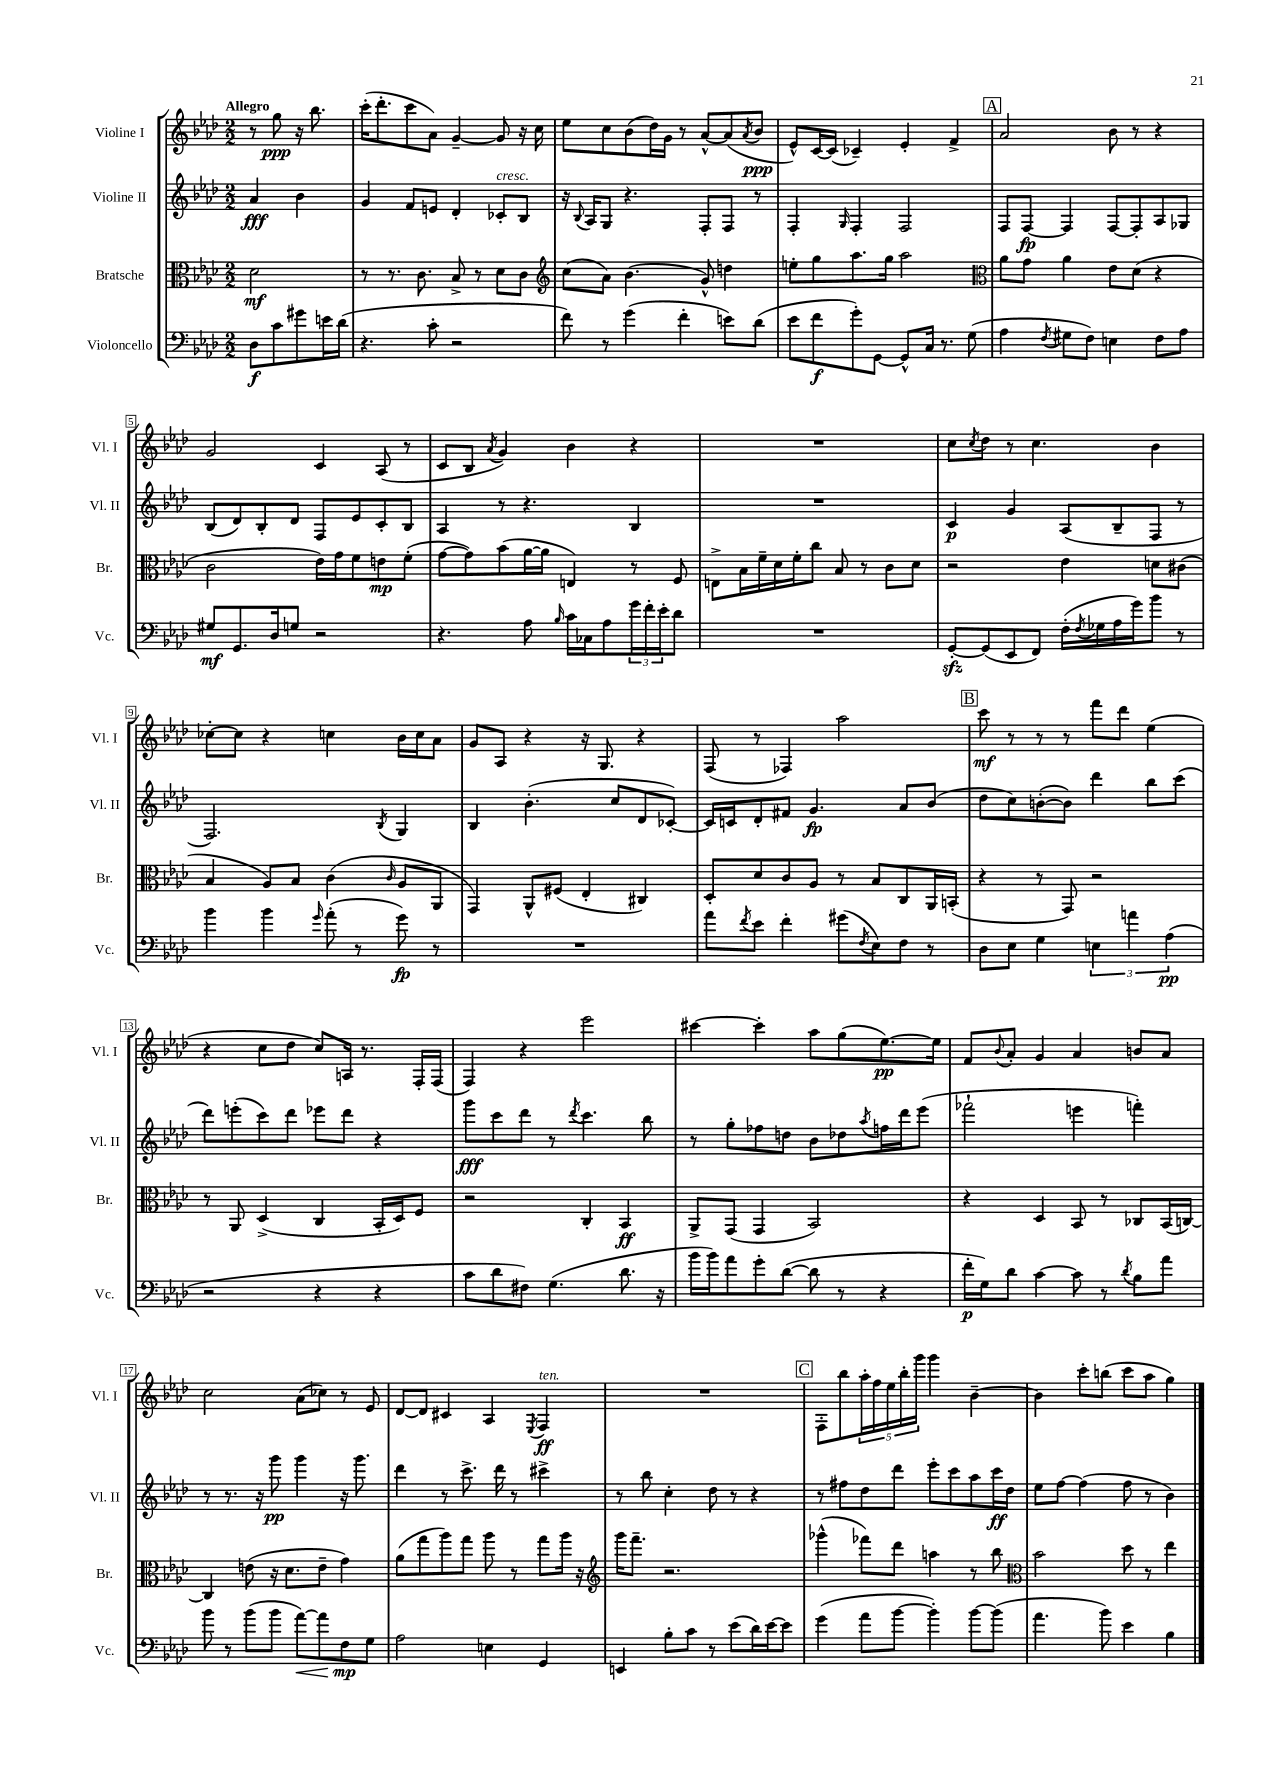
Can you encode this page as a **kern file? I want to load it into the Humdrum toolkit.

**kern	**kern	**kern	**kern
*staff4	*staff3	*staff2	*staff1
*clefF4	*clefC3	*clefG2	*clefG2
*k[b-e-a-d-]	*k[b-e-a-d-]	*k[b-e-a-d-]	*k[b-e-a-d-]
*M2/2	*M2/2	*M2/2	*M2/2
8D-	2d-	4a-	8r
8c	.	.	8gg
8g#	.	4b-	16r
.	.	.	8.bb-
16e	.	.	.
(16d-	.	.	.
=	=	=	=
4.r	8r	4g	(16ccc'
.	.	.	8.ddd-'
.	8.r	.	.
.	.	8f	8ccc
.	8.c	.	.
8c'	.	8e	8a-)
2r	8B-^	4d-'	[4g~
.	8r	.	.
.	8d-	8c-'	8g]
.	8c	8B-	16r
.	.	.	16cc
=	=	=	=
*	*clefG2	*	*
8f)	(8cc	16r	8ee-
.	.	8qqB-	.
.	.	16A-	.
8r	8a-)	8G	8cc
(4g	(4.b-	4.r	(8b-
.	.	.	16dd-)
.	.	.	16g
4f'	.	.	8r
.	8g^^)	8F'	[8a-^^
8e)	4dd	8F	(8a-]
.	.	.	8qa-
(8d-	.	8r	8b-
=	=	=	=
8e-	8ee'	4F'	8e-^^)
8f	8gg	.	[16c
.	.	.	(16c]
.	.	16qqG	.
8g')	8.aa-	4F'	4c-~)
[8GG	.	.	.
.	16gg	.	.
8GG^^]	2aa-	2F	4e-'
16C	.	.	.
8.r	.	.	.
.	.	.	4f^
(8G	.	.	.
=	=	=	=
*	*clefC3	*	*
4A-	8a-	8F	2a-
.	8g	[8F	.
8qF	.	.	.
8G#	4a-	4F]	.
8F)	.	.	.
4E	8e-	[8F	8b-
.	(8d-	8F']	8r
8F	4r	8A-	4r
8A-	.	8G-	.
=	=	=	=
8G#	2c	(8B-	2g
8.GG	.	8d-)	.
.	.	8B-'	.
16D-	.	.	.
8G	.	8d-	.
2r	16e-)	8F	4c
.	16g	.	.
.	8f	8e-	.
.	8e	8c'	(8A-
.	(8f'	8B-	8r
=	=	=	=
4.r	[8g	4A-	8c
.	8g])	.	8B-
.	.	.	8qa-
.	(8b-	8r	4g)
8A-	[16a-	4.r	.
.	16a-]	.	.
16qqB-	.	.	.
16c	4E)	.	4b-
16C-	.	.	.
8A-	.	.	.
24g	8r	4B-	4r
24f'	.	.	.
24e-'	.	.	.
8d-	8F	.	.
=	=	=	=
1r	8E^	1r	1r
.	16B-	.	.
.	16f~	.	.
.	16d-	.	.
.	16f'	.	.
.	8cc	.	.
.	8B-	.	.
.	8r	.	.
.	8c	.	.
.	8d-	.	.
=	=	=	=
[8GG'	2r	4c	8cc
.	.	.	8qcc
(8GG]	.	.	8dd-
8EE-	.	4g	8r
8FF)	.	.	4.cc
(16F'	4e-	(8A-	.
8qF	.	.	.
16G-	.	.	.
16A-	.	8B-~	.
16g)	.	.	.
8b-	8d	8F	4b-
8r	(8c#	8r	.
=	=	=	=
4b-	4B-	2.F)	[8cc-'
.	.	.	8cc-]
4b-	8A-)	.	4r
.	8B-	.	.
16qqg	.	.	.
(8a-'	(4c	.	4cc
8r	.	.	.
.	16qqc	8qB-	.
8g)	8A-	4G	16b-
.	.	.	16cc
8r	8AA-	.	8a-
=	=	=	=
1r	4GG)	4B-	8g
.	.	.	8A-
.	8AA-^^	(4.b-'	4r
.	(8F#	.	.
.	4E-'	.	16r
.	.	.	8.G
.	.	8cc	.
.	4C#)	8d-	4r
.	.	[8c-')	.
=	=	=	=
8a-	8D-'	16c-]	(8F
.	.	16c	.
8qf	.	.	.
8e-	8d-	8d-'	8r
4f'	8c	8f#	4F-)
.	8A-	4.g	.
(8g#	8r	.	2aa-
8qF	.	.	.
8E-)	8B-	.	.
8F	8C	8a-	.
8r	16AA-	(8b-	.
.	(16BB'	.	.
=	=	=	=
8D-	4r	8dd-	8ccc
8E-	.	8cc)	8r
4G	8r	([8b'	8r
.	8GG)	8b])	8r
6E	2r	4ddd-	8fff
.	.	.	8ddd-
6a	.	.	.
.	.	8bb-	(4ee-
(6A-	.	.	.
.	.	(8ccc	.
=	=	=	=
2r	8r	8ddd-)	4r
.	8AA-	(8eee'	.
.	(4D-^	8ccc)	8cc
.	.	8ddd-	8dd-
4r	4C	8eee-	8cc)
.	.	8ddd-	16A
.	.	.	8.r
4r	16BB-'	4r	.
.	16D-)	.	.
.	8F	.	16F'
.	.	.	(16F
=	=	=	=
8c	2r	8ggg	4F)
8d-	.	8ccc	.
8F#)	.	8ddd-	4r
(4.G	.	8r	.
.	.	8qddd-	.
.	4C'	4.ccc	2eee-
8.d-	4BB-	.	.
.	.	8bb-	.
16r	.	.	.
=	=	=	=
16b-	8AA-^	8r	[4ccc#
16b-)	.	.	.
8a-	(8GG	8gg'	.
8g'	4GG	8ff-	4ccc#']
([8d-	.	8dd	.
8d-]	2BB-)	8b-	8aa-
8r	.	8dd-	(8gg
.	.	8qaa-	.
4r	.	16ff	[8.ee-)
.	.	16ddd-	.
.	.	(8eee-	.
.	.	.	16ee-]
=	=	=	=
16f'	4r	2fff-`	8f
16G)	.	.	.
.	.	.	8qqb-
8d-	.	.	8a-'
[4c	4D-	.	4g
8c]	8BB-	4eee	4a-
8r	8r	.	.
8qd-	.	.	.
8B-	8C-	4fff')	8b
8a-	(16BB-	.	8a-
.	[16C)	.	.
=	=	=	=
8b-	4C]	8r	2cc
8r	.	8.r	.
(8b-	(8e	.	.
.	.	16r	.
8b-	16r	8ggg	.
.	8.d-	.	.
[8a-)	.	4ggg	(8a-
8a-]	8e~	.	8cc-)
8F	4g)	16r	8r
.	.	8.ggg	.
8G	.	.	8e-
=	=	=	=
2A-	(8a-	4ddd-	[8d-
.	8gg	.	8d-]
.	8aa-)	8r	4c#
.	8gg	8.ccc^	.
4E	8aa-	.	4A-
.	.	16ddd-	.
.	8r	8r	.
.	.	.	8qE-
4GG	8gg	4ccc#^	4F
.	16aa-	.	.
.	16r	.	.
=	=	=	=
*	*clefG2	*	*
4EE	16ggg	8r	1r
.	8.fff~	.	.
.	.	8bb-	.
8B-'	2.r	4cc'	.
8c	.	.	.
8r	.	8dd-	.
(8e-	.	8r	.
16d-)	.	4r	.
[16e-	.	.	.
8e-]	.	.	.
=	=	=	=
(4g	(4ggg-^^	8r	8F'
.	.	8ff#	8bb-
8a-	8fff-)	8dd-	20aa-'
.	.	.	20ff
.	.	.	20ee-
[8b-	8ddd-	8ddd-	.
.	.	.	20bb-'
.	.	.	20ggg
4b-'])	4aa	8eee-'	4ggg
.	.	8ccc	.
[8b-	8r	8aa-	[4b-~
(8b-]	8bb-	16ccc	.
.	.	16dd-	.
=	=	=	=
*	*clefC3	*	*
4.a-	2b-	8ee-	4b-]
.	.	[8ff	.
.	.	(4ff]	8ccc'
8b-)	.	.	(8bb
4e-	8dd-	8ff	8ccc
.	8r	8r	8aa-
4B-	4ee-	4b-)	4gg)
==	==	==	==
*-	*-	*-	*-
